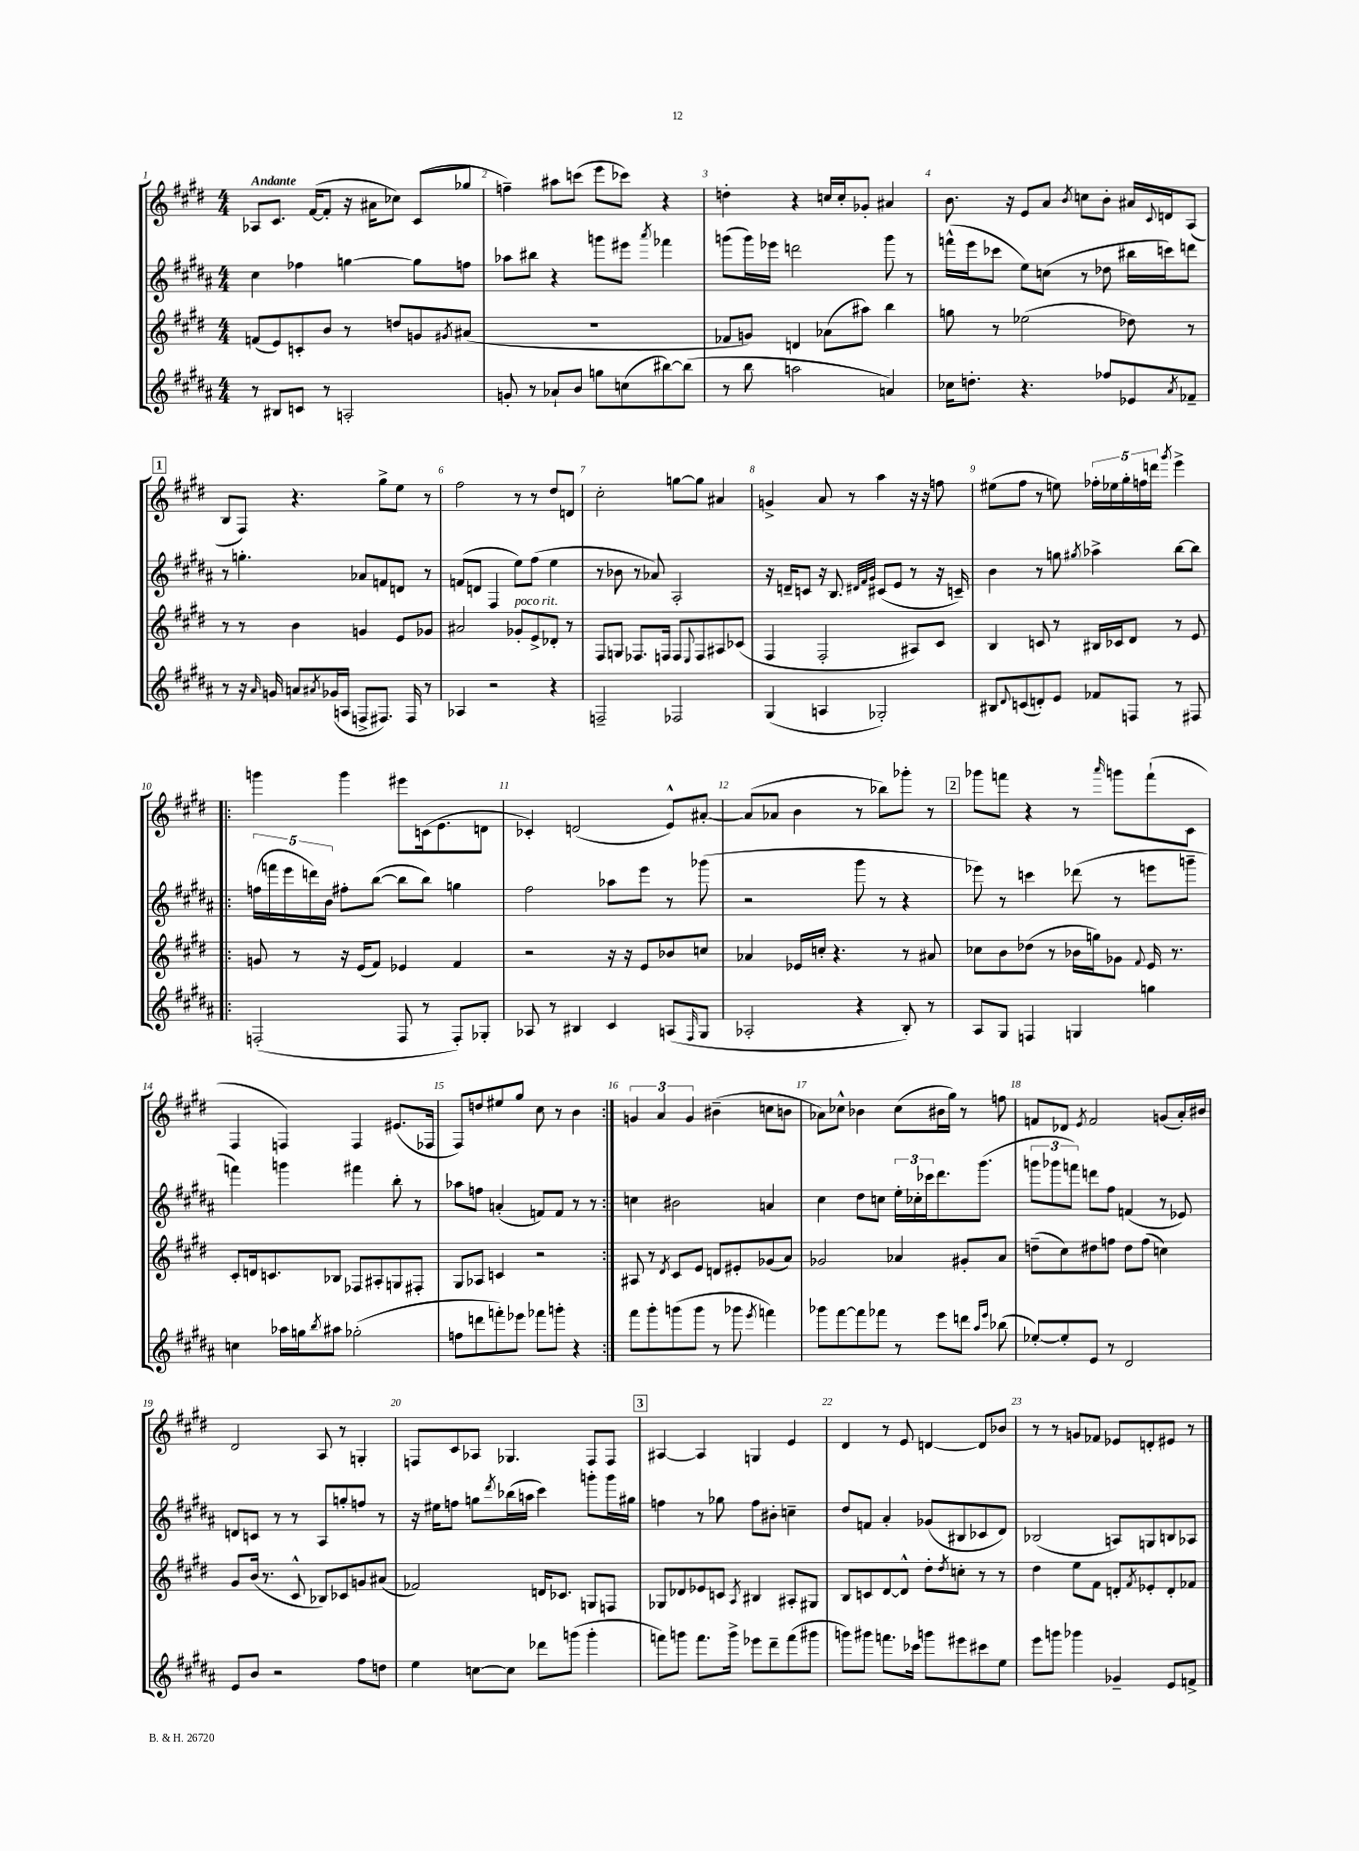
<<
\new StaffGroup <<
\new Staff = "s0" {
    \clef treble \key e \major \numericTimeSignature \time 4/4 \tempo "Andante"
    aes8 cis'8. fis'16~( fis'8-. r16 ais'16 ces''8) cis'8( ges''8 |
    f''4--) ais''8 c'''8( e'''8 ces'''8) r4 |
    d''4-. r4 c''16 c''16-. ges'8-. ais'4 |
    b'8. r16 e'8 a'8 \acciaccatura { b'8 } c''8 b'8-. ais'16 \appoggiatura { cis'8 } d'16 a8( |
    \mark \markup { \box "1" } b8 fis8) r4. gis''8-> e''8 r8 |
    fis''2 r8 r8 dis''8 d'8 |
    cis''2-. g''8~ g''8 ais'4 |
    g'4-> a'8 r8 a''4 r16 r16 f''8 |
    eis''8( fis''8 r8 e''8) \tuplet 5/4 { fes''16-. ees''16 gis''16-. f''16 d'''16 } \acciaccatura { gis'''8 } e'''4-> |
    \repeat volta 2 { g'''4 g'''4 eis'''8 c'16( e'8. d'8 |
    ces'4-.) d'2( e'8-^) ais'8~-. |
    ais'8( aes'8 b'4 r8 bes''8) ges'''8-. r8 |
    \mark \markup { \box "2" } ges'''8 f'''8 r4 r8 \grace { a'''16 } g'''8 f'''8-!( cis'8 |
    fis4 f4) f4 eis'8.( fes16 |
    fis8) d''8 eis''8 gis''8 cis''8 r8 b'4 | }
    \tuplet 3/2 { g'4 a'4 g'4 } bis'4--( c''8 b'8 |
    aes'8) ces''8-^ bes'4 ces''8( bis'16 gis''16) r8 f''8 |
    f'8 des'8 \acciaccatura { e'8 } f'2 g'8( a'16-.) bis'16 |
    dis'2 a8 r8 g4-. |
    f8 cis'8 aes8 ges4. f8 f8 |
    \mark \markup { \box "3" } ais4~ ais4 g4 e'4 |
    dis'4 r8 e'8 d'4~ d'8 bes'8 |
    r8 r8 g'8 fes'8 ees'8 d'8-. eis'8 r8 \bar "|." |
}
\new Staff = "s1" {
    \clef treble \key b \major \numericTimeSignature \time 4/4
    cis''4 fes''4 g''4~ g''8 f''8 |
    aes''8 bis''8 r4 g'''8 eis'''8 \acciaccatura { ais'''8 } fes'''4 |
    g'''8( g'''16) ees'''16 d'''2 g'''8 r8 |
    f'''16-^( e'''16 ces'''8 e''8) c''8( r8 des''8 bis''16 c'''16) d'''8 |
    \mark \markup { \box "1" } r8 g''4.-. aes'8 f'8 d'8 r8 |
    f'8( d'8 fis4 e''8) fis''8( e''4 |
    r8 bes'8 r8 aes'8) ais2-. |
    r16 d'16-- c'8 r16 b8. \grace { dis'32 fis'32 gis'32 } cis'8( e'8 r8 r16 c'16--) |
    b'4 r8 g''8 \acciaccatura { gis''8 } aes''4-> b''8~ b''8 |
    \repeat volta 2 { \tuplet 5/4 { f''16( f'''16 e'''16 d'''16) b'16 } fis''8-. b''8~( b''8 b''8) g''4 |
    fis''2 aes''8 e'''8 r8 ges'''8( |
    r2 gis'''8 r8 r4 |
    \mark \markup { \box "2" } ees'''8) r8 c'''4 des'''8( r8 e'''8 g'''8-- |
    f'''4) g'''4 fis'''4 b''8-. r8 |
    aes''8 f''8 a'4-.( f'8) f'8 r8 r8 | }
    c''4 bis'2 a'4 |
    cis''4 dis''8 c''8 \tuplet 3/2 { e''16-. ces''16-. ces'''16 } dis'''8. gis'''8.( |
    \tuplet 3/2 { g'''8 ges'''8 f'''8) } d'''8 fis''8 f'4( r8 ees'8) |
    d'8 c'8 r8 r8 ais8 g''8-. f''8 r8 |
    r16 eis''16 f''8 g''8 \acciaccatura { dis'''8 } bes''16( a''16 cis'''4) g'''8-. g'''16 gis''16 |
    \mark \markup { \box "3" } f''4 r8 ges''8 f''8 bis'8-. c''4-- |
    dis''8 f'8 ais'4-. ges'8( bis8 ces'8 dis'8) |
    bes2( a8) g8 b8 aes8 \bar "|." |
}
\new Staff = "s2" {
    \clef treble \key e \major \numericTimeSignature \time 4/4
    f'8( e'8) c'8-. b'8 r8 d''8 g'8 \acciaccatura { gis'8 } ais'8( |
    R1 |
    fes'8 g'8) d'4 aes'8( ais''8) b''4 |
    g''8 r8 ees''2( des''8) r8 |
    \mark \markup { \box "1" } r8 r8 b'4 g'4 e'8 ges'8 |
    ais'2 ges'8-.^\markup { \italic "poco rit." } e'8-> des'8-. r8 |
    fis8 g8 fes8. f16 f8 \appoggiatura { e8 } f8 ais8 ces'8( |
    fis4 fis2-. ais8) cis'8 |
    b4 c'8 r8 bis16 ces'16 dis'8 r8 e'8 |
    \repeat volta 2 { g'8 r8 r16 e'16( fis'8) ees'4 fis'4 |
    r2 r16 r16 e'8 bes'8 c''8 |
    aes'4 ees'16 c''16-. r4. r8 ais'8 |
    \mark \markup { \box "2" } ces''8 b'8 des''8( r8 bes'16 g''16) ges'8 \appoggiatura { fis'8 } e'16 r8. |
    cis'8-. d'16 c'8. bes8 fes8 ais8-. g8 fis8-. |
    gis8 aes8 c'4 r2 | }
    ais8 r8 \acciaccatura { dis'8 } cis'8 e'8 d'8 eis'8-. ges'8( a'8) |
    ges'2 aes'4 gis'8-. aes'8 |
    d''8--( cis''8) dis''8 f''8 dis''8 f''8( c''4) |
    gis'8 b'16( r8. cis'8-^ bes8) ces'8 g'8 ais'8( |
    fes'2) d'16 ces'8. g8 f8 |
    \mark \markup { \box "3" } ges8 des'8 ees'8 c'8 \acciaccatura { a8 } bis4 ais8-. gis8 |
    b8 c'8 dis'8~ dis'8-^ dis''8-. \acciaccatura { dis''8 } c''8-. r8 r8 |
    dis''4 e''8 fis'8 d'8-. \acciaccatura { fis'8 } ees'8-. d'8-. fes'8 \bar "|." |
}
\new Staff = "s3" {
    \clef treble \key b \major \numericTimeSignature \time 4/4
    r8 bis8 c'8 r8 a2-. |
    g'8-. r8 aes'8-! b'8 g''8 c''8( bis''8~) bis''8( |
    r8 b''8 a''2 a'4) |
    ces''16 d''8.-. r4. fes''8 ees'8 \acciaccatura { ais'8 } fes'8-- |
    \mark \markup { \box "1" } r8 r16 \grace { ais'16 } g'16 a'8 \acciaccatura { ais'8 } ges'16( a16 f8-> fis8.) fis16 r8 |
    aes4 r2 r4 |
    f2-- fes2 |
    gis4( a4 ges2-.) |
    bis8 \appoggiatura { dis'8 } c'8( d'8-.) e'8 fes'8 f8 r8 fis8 |
    \repeat volta 2 { f2-.( f8 r8 f8-.) ges8-. |
    aes8 r8 bis4 cis'4 a8( \grace { fis16 } gis8 |
    aes2-. r4 b8-.) r8 |
    \mark \markup { \box "2" } ais8 gis8 f4 g4 g''4 |
    c''4 aes''16 g''16 \acciaccatura { b''8 } ais''8 ges''2-.( |
    f''8 d'''8 f'''8-.) ees'''8 fes'''8 g'''8-. r4 | }
    fis'''8 gis'''8-. g'''8( g'''8 r8 ges'''8 \acciaccatura { e'''8 } f'''4) |
    ges'''8 fis'''8~ fis'''8 fes'''8 r8 e'''8 d'''8 \grace { ais''16 e'''16 } bes''8( |
    ees''8~-.) ees''8-. e'8 r8 dis'2 |
    e'8 b'8 r2 fis''8 d''8 |
    e''4 c''8~ c''8 des'''8 g'''8( g'''4-. |
    \mark \markup { \box "3" } f'''8) g'''8 f'''8. g'''16-> ees'''8 dis'''8-- f'''8( gis'''8 |
    g'''8) gis'''8 f'''8. ces'''16 g'''8 eis'''8 cis'''8 e''8 |
    e'''8 g'''8 ges'''4 ges'4-- e'8 f'8-> \bar "|." |
}
>>
>>
\layout { \context { \Score \override BarNumber.break-visibility = ##(#f #t #t) barNumberVisibility = #all-bar-numbers-visible } }
